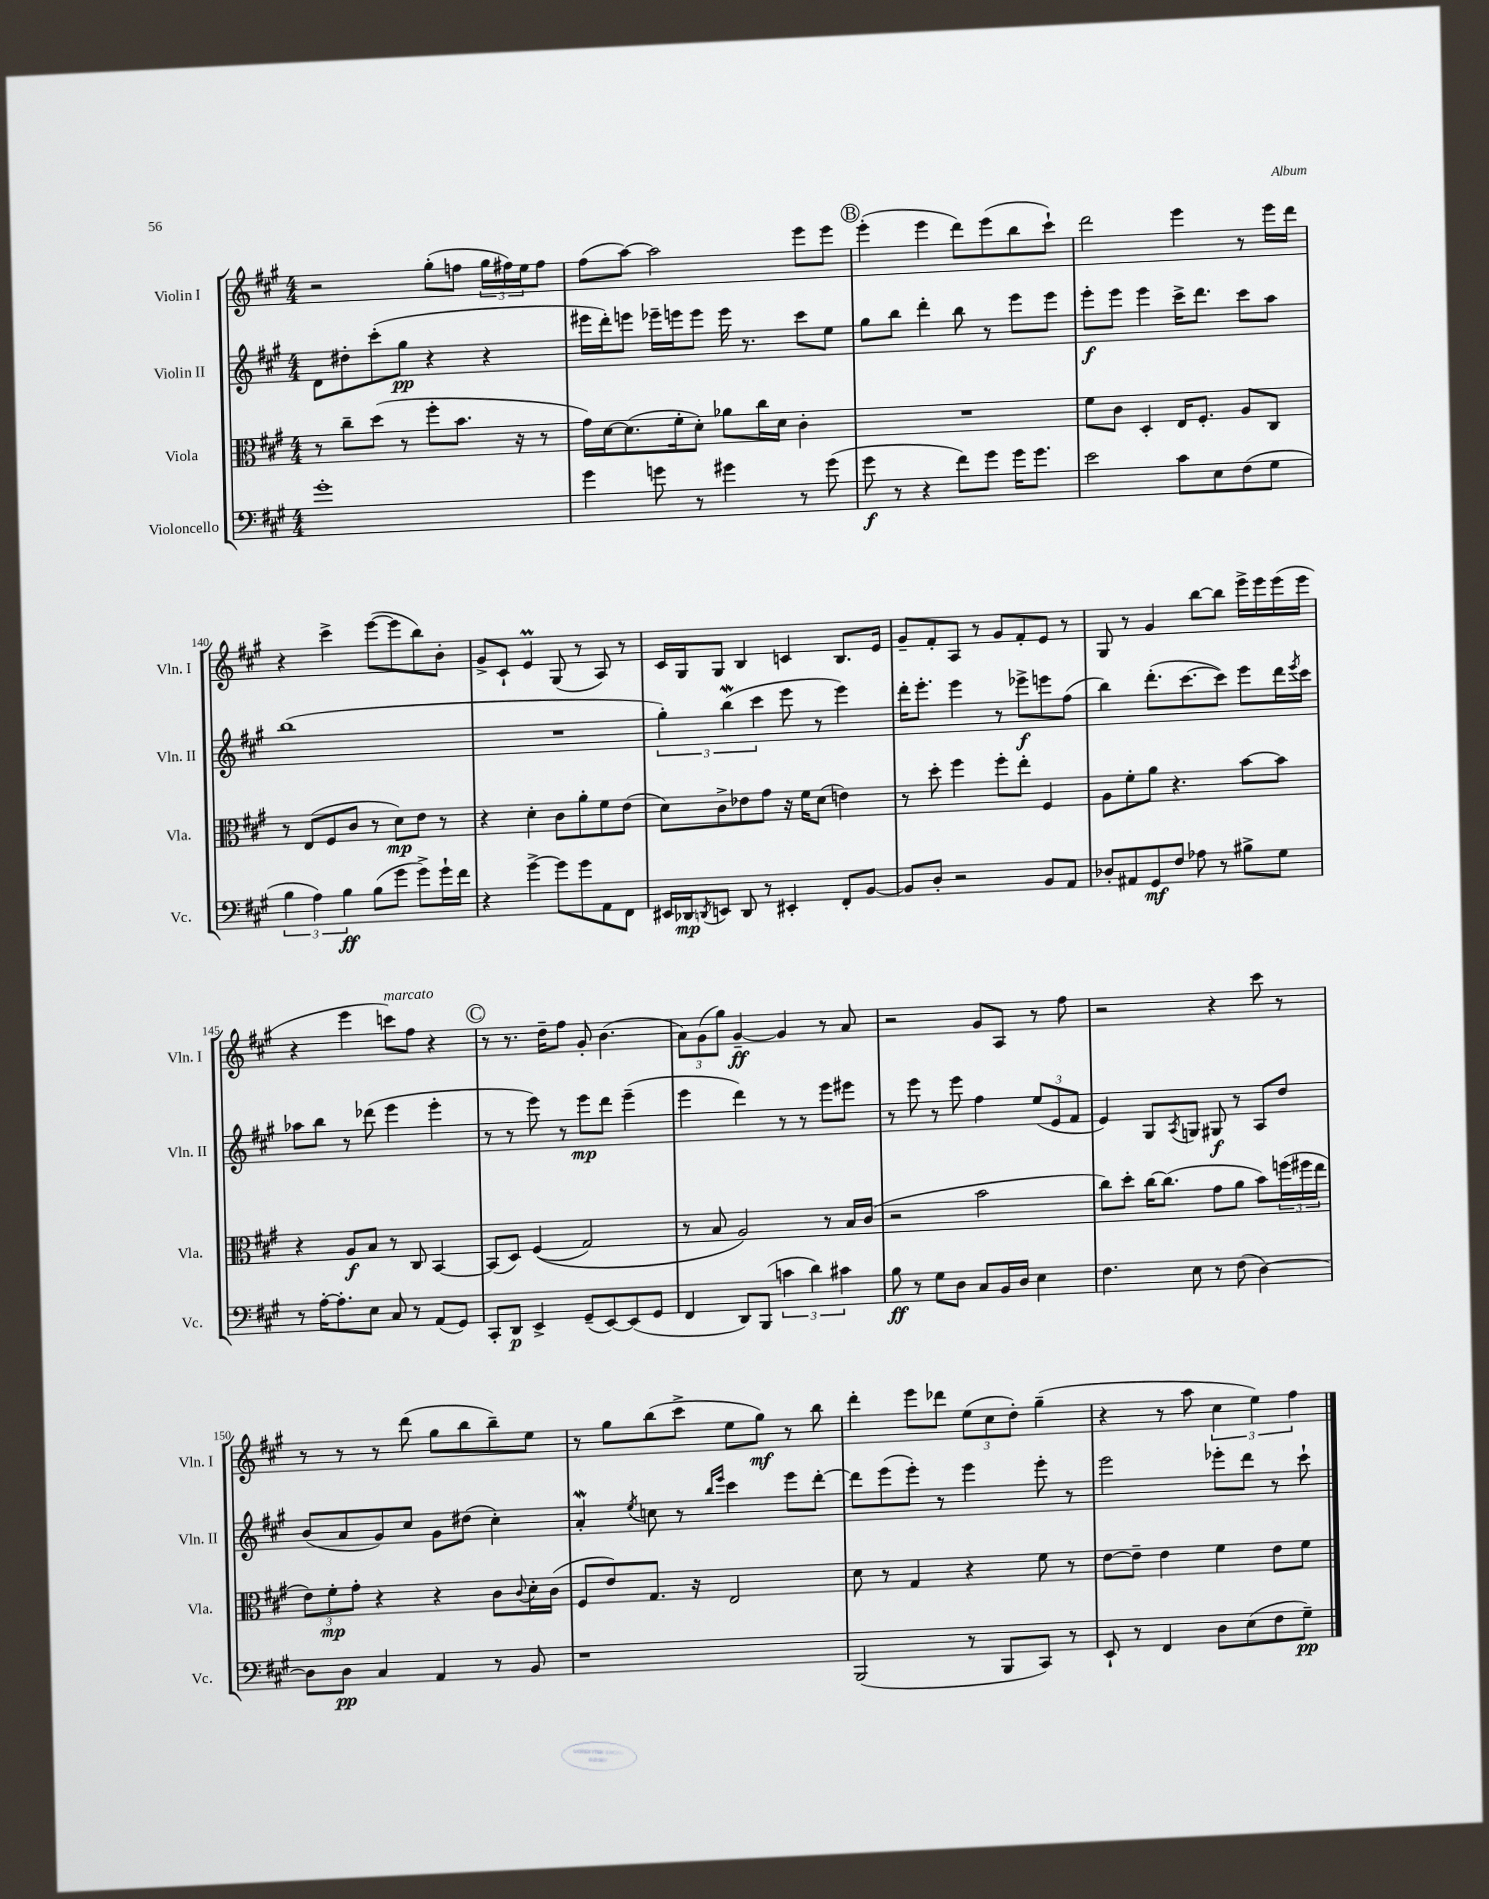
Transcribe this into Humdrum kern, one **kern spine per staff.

**kern	**dynam	**kern	**dynam	**kern	**dynam	**kern	**dynam
*part4	*part4	*part3	*part3	*part2	*part2	*part1	*part1
*staff4	*staff4	*staff3	*staff3	*staff2	*staff2	*staff1	*staff1
*I"Violoncello	*	*I"Viola	*	*I"Violin II	*	*I"Violin I	*
*I'Vc.	*	*I'Vla.	*	*I'Vln. II	*	*I'Vln. I	*
*clefF4	*	*clefC3	*	*clefG2	*	*clefG2	*
*k[f#c#g#]	*	*k[f#c#g#]	*	*k[f#c#g#]	*	*k[f#c#g#]	*
*M4/4	*	*M4/4	*	*M4/4	*	*M4/4	*
=136	=136	=136	=136	=136	=136	=136	=136
1g#'	.	8r	.	8d\L	.	2r	.
.	.	8cc#~\L	.	8dd#X'\	.	.	.
.	.	(8dd\J	.	(8ccc#'\	.	.	.
.	.	8r	.	8gg#\J	pp	.	.
.	.	8ff#'\L	.	4r	.	(8gg#'\L	.
.	.	8.b\J	.	.	.	8ffn\J	.
.	.	.	.	4r	.	24gg#\LL	.
.	.	.	.	.	.	24ff#X\)	.
.	.	16r	.	.	.	.	.
.	.	.	.	.	.	24ee\J	.
.	.	8r	.	.	.	8ff#\J	.
=137	=137	=137	=137	=137	=137	=137	=137
4g#\	.	16g#\LL)	.	16eee#X\LL	.	(8ff#\L	.
.	.	[16d\J	.	16ddd'\J)	.	.	.
.	.	(8.d\]	.	8eeen\J	.	[8aa\J)	.
8gn\	.	.	.	16eee-X~\LL	.	2aa\]	.
.	.	16f#'\k	.	16eeen\J	.	.	.
8r	.	8d'\J)	.	8eee\J	.	.	.
4g#X\	.	8a-X\L	.	16eee\	.	.	.
.	.	.	.	8.r	.	.	.
.	.	16cc#\L	.	.	.	.	.
.	.	16d\JJ	.	.	.	.	.
8r	.	4c#'\	.	8ccc#\L	.	8eee\L	.
(8g#\	.	.	.	8ee\J	.	8eee\J	.
!!LO:REH:place=s1:t=B
=138	=138	=138	=138	=138	=138	=138	=138
8g#\	f	1r	.	8gg#\L	.	(4eee'\	.
8r	.	.	.	8bb\J	.	.	.
4r	.	.	.	4ddd'\	.	4eee\	.
8f#\L)	.	.	.	8bb\	.	8ddd\L)	.
8g#\J	.	.	.	8r	.	(8eee\	.
16g#\KL	.	.	.	8eee\L	.	8bb\	.
8.g#\J	.	.	.	.	.	.	.
.	.	.	.	8eee\J	.	8ccc#`\J)	.
=139	=139	=139	=139	=139	=139	=139	=139
2e\	.	8f#\L	.	8eee'\L	f	2ddd\	.
.	.	8c#\J	.	8eee\J	.	.	.
.	.	4D'/	.	4eee\	.	.	.
8c#\L	.	16E/KL	.	16ccc#^\KL	.	4eee\	.
.	.	8.F#'/J	.	8.ddd\J	.	.	.
8E\	.	.	.	.	.	.	.
(8F#\	.	8A/L	.	8ccc#\L	.	8r	.
8G#\J	.	8C#/J	.	8aa\J	.	16eee\LL	.
.	.	.	.	.	.	16ddd\JJ	.
!!LO:LB:g=z
=140	=140	=140	=140	=140	=140	=140	=140
6B\	.	8r	.	(1bb	.	4r	.
.	.	(8E/L	.	.	.	.	.
6A\)	.	.	.	.	.	.	.
.	.	8F#/	.	.	.	4ccc#^\	.
6B\	ff	.	.	.	.	.	.
.	.	8c#/J	.	.	.	.	.
(8B\L	.	8r	.	.	.	([8eee\L	.
8g#\J	.	8d\L)	mp	.	.	8eee\]	.
8g#^\L)	.	8e\J	.	.	.	8bb\)	.
16g#`\L	.	8r	.	.	.	8b'\J	.
16f#\JJ	.	.	.	.	.	.	.
=141	=141	=141	=141	=141	=141	=141	=141
4r	.	4r	.	1r	.	8g#^/L	.
.	.	.	.	.	.	8c#`/J	.
[4g#^\	.	4d'\	.	.	.	4eM/	.
8g#\L]	.	8c#\L	.	.	.	(8G#/	.
8g#\	.	8a'\	.	.	.	8r	.
8AA\	.	8f#\	.	.	.	8A/)	.
8FF#\J	.	(8e\J	.	.	.	8r	.
=142	=142	=142	=142	=142	=142	=142	=142
16EE#X/LL	.	8d\L)	.	6gg#'\)	.	16c#/LL	.
16DD-X/J	mp	.	.	.	.	16G#/J	.
8qDDn/	.	.	.	.	.	.	.
8EEn/J	.	8c#^\	.	.	.	8G#/J	.
.	.	.	.	(6bbW\	.	.	.
8DD/	.	8e-X\	.	.	.	4B/	.
.	.	.	.	6ccc#\	.	.	.
8r	.	8g#\J	.	.	.	.	.
4EE#X'/	.	16r	.	8eee\	.	4cn/	.
.	.	16f#\KL	.	.	.	.	.
.	.	(8d\J	.	8r	.	.	.
8FF#'/L	.	4en\)	.	4eee\)	.	8.B/L	.
[8BB/J	.	.	.	.	.	.	.
.	.	.	.	.	.	16e/Jk	.
=143	=143	=143	=143	=143	=143	=143	=143
8BB/L]	.	8r	.	16ddd'\KL	.	8g#~/L	.
.	.	.	.	8.eee'\J	.	.	.
8D'/J	.	8dd'\	.	.	.	8f#'/	.
2r	.	4ff#\	.	4eee\	.	8A/J	.
.	.	.	.	.	.	8r	.
.	.	8ff#'\L	.	8r	.	8g#/L	.
.	.	8ee'\J	.	8eee-X^\L	f	8f#'/	.
8BB/L	.	4F#/	.	8eeen\	.	8e/J	.
8AA/J	.	.	.	(8ff#\J	.	8r	.
=144	=144	=144	=144	=144	=144	=144	=144
8D-X'/L	.	8A\L	.	4bb\)	.	8G#/	.
8AA#X/	.	8f#'\	.	.	.	8r	.
8GG#/	mf	8a\J	.	(8.ddd'\L	.	4g#/	.
8F#/J	.	4.r	.	.	.	.	.
.	.	.	.	[8.ccc#\	.	.	.
8A-X\	.	.	.	.	.	[8bb\L	.
8r	.	.	.	8ccc#\J])	.	8bb\J]	.
8B#X^\L	.	[8b\L	.	8eee\L	.	16eee^\LL	.
.	.	.	.	.	.	16eee\	.
8G#\J	.	8b\J]	.	16ddd\L	.	(16eee\	.
.	.	.	.	8qeee/	.	.	.
.	.	.	.	16ccc#\JJ	.	16eee\JJ	.
!!LO:LB:g=z
=145	=145	=145	=145	=145	=145	=145	=145
8r	.	4r	.	8aa-X\L	.	4r	.
[16A'\KL	.	.	.	8bb\J	.	.	.
8.A'\]	.	.	.	.	.	.	.
.	.	8A/L	f	8r	.	4eee\	.
8E\J	.	8B/J	.	(8ddd-X\	.	.	.
!	!	!	!	!	!	!LO:TX:a:i:t=marcato	!
8C#/	.	8r	.	4eee\	.	8cccn\L)	.
8r	.	8C#/	.	.	.	8ff#\J	.
(8AA/L	.	[4BB/	.	4eee'\	.	4r	.
8GG#/J)	.	.	.	.	.	.	.
!!LO:REH:place=s1:t=C
=146	=146	=146	=146	=146	=146	=146	=146
8CC#'/L	.	(8BB/L]	.	8r	.	8r	.
8DD/J	p	8D/J)	.	8r	.	8.r	.
4EE^/	.	((4F#/	.	8eee\)	.	.	.
.	.	.	.	.	.	16dd~\KL	.
.	.	.	.	8r	.	8ff#\J	.
(8GG#~/L	.	2G#/)	.	8eee\L	mp	8g#'/	.
[8EE/)	.	.	.	8ddd\J	.	(4.b\	.
(8EE/]	.	.	.	(4eee~\	.	.	.
8GG#/J	.	.	.	.	.	.	.
=147	=147	=147	=147	=147	=147	=147	=147
4FF#/	.	8r	.	4eee\	.	12a\L)	.
.	.	.	.	.	.	(12g#\	.
.	.	8B/	.	.	.	.	.
.	.	.	.	.	.	12gg#\J)	.
8DD/L)	.	2A/)	.	4ddd\)	.	[4g#~/	ff
(8BBB/J	.	.	.	.	.	.	.
6cn\	.	.	.	8r	.	4g#/]	.
.	.	.	.	8r	.	.	.
6d\)	.	.	.	.	.	.	.
.	.	8r	.	8eee\L	.	8r	.
6c#X\	.	.	.	.	.	.	.
.	.	16B/LL	.	8eee#X\J	.	8a/	.
.	.	(16c#/JJ	.	.	.	.	.
=148	=148	=148	=148	=148	=148	=148	=148
8B\	ff	2r	.	8r	.	2r	.
8r	.	.	.	8eee\	.	.	.
8G#\L	.	.	.	8r	.	.	.
8D\J	.	.	.	8eee\	.	.	.
8C#/L	.	2b\	.	4ff#\	.	8g#/L	.
16BB/L	.	.	.	.	.	8A/J	.
16D/JJ	.	.	.	.	.	.	.
4E\	.	.	.	(12ee/L	.	8r	.
.	.	.	.	12e/	.	.	.
.	.	.	.	.	.	8ff#\	.
.	.	.	.	12f#/J	.	.	.
=149	=149	=149	=149	=149	=149	=149	=149
4.F#\	.	8cc#\L)	.	4e/)	.	2r	.
.	.	8dd'\J	.	.	.	.	.
.	.	[16cc#\KL	.	8G#/L	.	.	.
.	.	(8.cc#\J]	.	.	.	.	.
.	.	.	.	8qA/	.	.	.
8E\	.	.	.	8Gn/J	.	.	.
8r	.	8g#\L	.	8G#X/	f	4r	.
(8F#\	.	8a\J	.	8r	.	.	.
[4D\)	.	8b\L)	.	8A/L	.	8ccc#\	.
.	.	(24ffn\L	.	8dd/J	.	8r	.
.	.	24ff#X\	.	.	.	.	.
.	.	24ee\JJ	.	.	.	.	.
!!LO:LB:g=z
=150	=150	=150	=150	=150	=150	=150	=150
8D\L]	.	12e\L)	.	(8b/L	.	8r	.
.	.	12f#'\	mp	.	.	.	.
8D\J	pp	.	.	8a/	.	8r	.
.	.	12g#'\J	.	.	.	.	.
4C#/	.	4r	.	8g#/)	.	8r	.
.	.	.	.	8cc#/J	.	(8ddd\	.
4AA/	.	4r	.	8g#\L	.	8gg#\L	.
.	.	.	.	(8dd#X\J	.	8bb\	.
8r	.	8c#\L	.	4cc#'\)	.	8bb~\)	.
.	.	8qqc#/	.	.	.	.	.
8BB/	.	16d'\L	.	.	.	8ee\J	.
.	.	(16c#\JJ	.	.	.	.	.
=151	=151	=151	=151	=151	=151	=151	=151
1r	.	8F#/L	.	4aw'/	.	8r	.
.	.	8e/)	.	.	.	8gg#\L	.
.	.	.	.	8qee/	.	.	.
.	.	8.G#/J	.	8ccn\	.	(8bb\	.
.	.	.	.	8r	.	8ccc#^\J	.
.	.	16r	.	.	.	.	.
.	.	.	.	16qqbb/LL	.	.	.
.	.	.	.	16qqeee/JJ	.	.	.
.	.	2E/	.	4ccc#\	.	8ee\L	.
.	.	.	.	.	.	8gg#\J)	mf
.	.	.	.	8eee\L	.	8r	.
.	.	.	.	[8ddd'\J	.	8bb\	.
=152	=152	=152	=152	=152	=152	=152	=152
(2BBB/	.	8d\	.	8ddd\L]	.	4ddd'\	.
.	.	8r	.	(8eee\	.	.	.
.	.	4G#/	.	8eee'\J)	.	8eee\L	.
.	.	.	.	8r	.	8ddd-X\J	.
8r	.	4r	.	4eee\	.	(12ee\L	.
.	.	.	.	.	.	12cc#\	.
8BBB/L	.	.	.	.	.	.	.
.	.	.	.	.	.	12dd'\J)	.
8CC#/J)	.	8f#\	.	8eee'\	.	(4gg#~\	.
8r	.	8r	.	8r	.	.	.
=153	=153	=153	=153	=153	=153	=153	=153
8EE`/	.	[8e\L	.	2eee\	.	4r	.
8r	.	8e~\J]	.	.	.	.	.
4FF#/	.	4e\	.	.	.	8r	.
.	.	.	.	.	.	8aa\	.
8D\L	.	4f#\	.	8eee-X'\L	.	6cc#\	.
(8E\	.	.	.	8ddd\J	.	.	.
.	.	.	.	.	.	6ee\)	.
8F#\	.	8e\L	.	8r	.	.	.
.	.	.	.	.	.	6ff#\	.
8G#~\J)	pp	8f#\J	.	8ccc#`\	.	.	.
==	==	==	==	==	==	==	==
*-	*-	*-	*-	*-	*-	*-	*-
